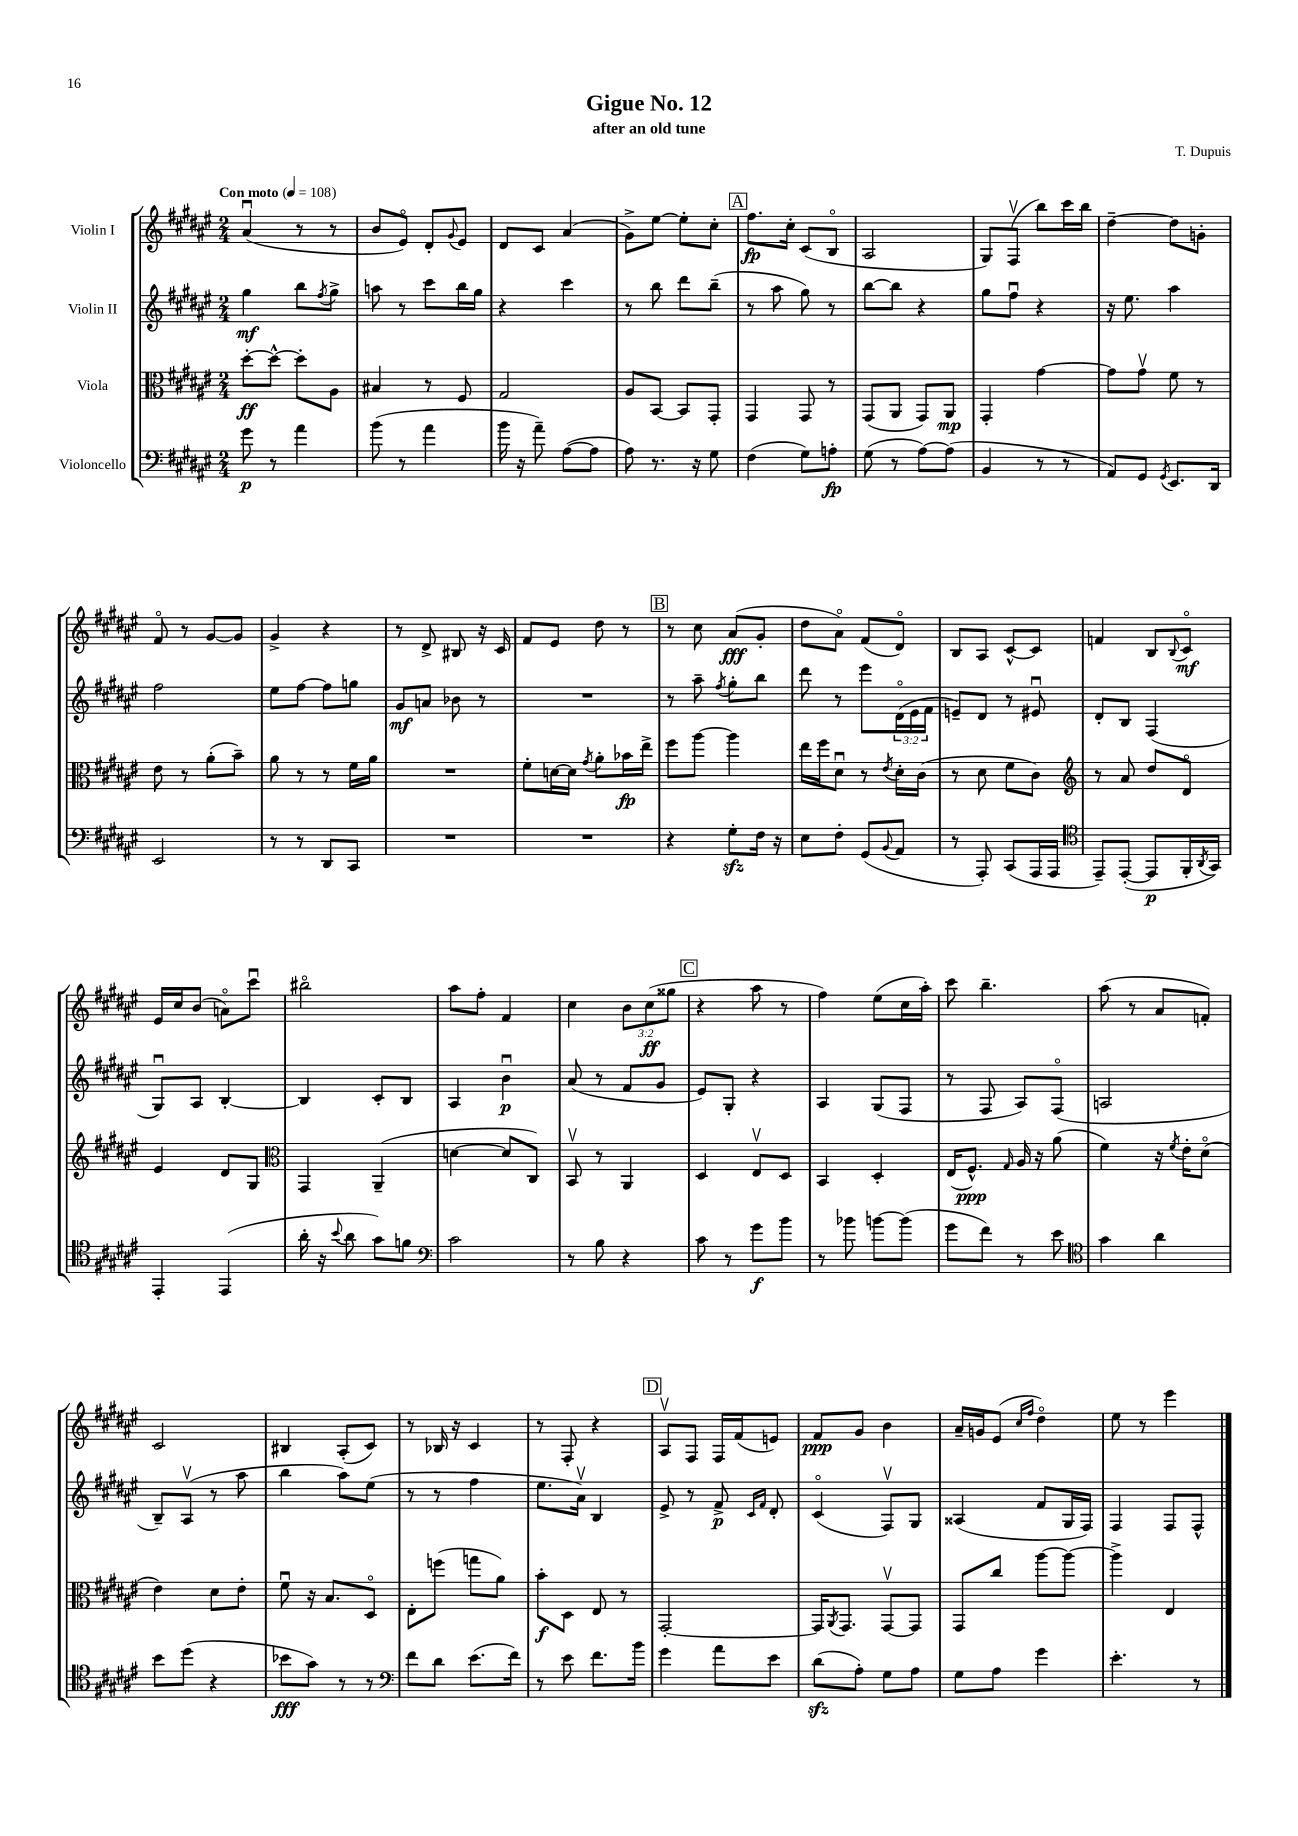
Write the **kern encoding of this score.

**kern	**dynam	**kern	**dynam	**kern	**dynam	**kern	**dynam
*part4	*part4	*part3	*part3	*part2	*part2	*part1	*part1
*staff4	*staff4	*staff3	*staff3	*staff2	*staff2	*staff1	*staff1
*I"Violoncello	*	*I"Viola	*	*I"Violin II	*	*I"Violin I	*
*clefF4	*	*clefC3	*	*clefG2	*	*clefG2	*
*k[f#c#g#d#a#e#]	*	*k[f#c#g#d#a#e#]	*	*k[f#c#g#d#a#e#]	*	*k[f#c#g#d#a#e#]	*
*M2/4	*	*M2/4	*	*M2/4	*	*M2/4	*
*MM108	*	*MM108	*	*MM108	*	*MM108	*
=1	=1	=1	=1	=1	=1	=1	=1
!	!	!	!	!	!	!LO:TX:a:B:t=Con moto	!
8g#\	p	[8dd#'\L	ff	4gg#\	mf	(4a#u/	.
8r	.	8dd#^^\J_	.	.	.	.	.
4a#\	.	8dd#'\L]	.	8bb\L	.	8r	.
.	.	.	.	8qff#/	.	.	.
.	.	8A#\J	.	8gg#^\J	.	8r	.
=2	=2	=2	=2	=2	=2	=2	=2
(8b\	.	4B#X/	.	8aan\	.	8b/L	.
8r	.	.	.	8r	.	8e#/J)	.
4a#\	.	8r	.	8ccc#\L	.	8d#'/L	.
.	.	.	.	.	.	8qqg#/	.
.	.	8F#/	.	16bb\L	.	8e#/J	.
.	.	.	.	16gg#\JJ	.	.	.
=3	=3	=3	=3	=3	=3	=3	=3
16b\	.	2G#/	.	4r	.	8d#/L	.
16r	.	.	.	.	.	.	.
8a#~\)	.	.	.	.	.	8c#/J	.
([8A#\L	.	.	.	4ccc#\	.	(4a#/	.
8A#\J]	.	.	.	.	.	.	.
=4	=4	=4	=4	=4	=4	=4	=4
8A#\)	.	8A#/L	.	8r	.	8g#^\L)	.
8.r	.	[8BB/J	.	8bb\	.	[8ee#\J	.
.	.	8BB/L]	.	8ddd#\L	.	8ee#'\L]	.
16r	.	.	.	.	.	.	.
8G#\	.	8GG#'/J	.	(8bb~\J	.	8cc#'\J	.
!!LO:REH:place=s1:t=A
=5	=5	=5	=5	=5	=5	=5	=5
(4F#\	.	4GG#/	.	8r	.	8.ff#\L	fp
.	.	.	.	8aa#\	.	.	.
.	.	.	.	.	.	16cc#'\Jk	.
8G#\L)	.	8GG#/	.	8gg#\)	.	(8c#/L	.
8An'\J	fp	8r	.	8r	.	8B/J	.
=6	=6	=6	=6	=6	=6	=6	=6
(8G#\	.	(8GG#/L	.	[8bb\L	.	2A#/	.
8r	.	8AA#/J	.	8bb\J]	.	.	.
[8A#\L)	.	8GG#/L)	.	4r	.	.	.
(8A#\J]	.	8AA#/J	mp	.	.	.	.
=7	=7	=7	=7	=7	=7	=7	=7
4BB/	.	4GG#'/	.	8gg#\L	.	8G#/L)	.
.	.	.	.	8ff#u\J	.	(8F#v/J	.
8r	.	[4g#\	.	4r	.	8bb\L)	.
8r	.	.	.	.	.	16ccc#\L	.
.	.	.	.	.	.	16bb\JJ	.
=8	=8	=8	=8	=8	=8	=8	=8
8AA#/L)	.	8g#\L]	.	16r	.	[4dd#~\	.
.	.	.	.	8.ee#\	.	.	.
8GG#/J	.	8g#v\J	.	.	.	.	.
8qGG#/	.	.	.	.	.	.	.
8.EE#/L	.	8f#\	.	4aa#\	.	8dd#\L]	.
.	.	8r	.	.	.	8gn'\J	.
16DD#/Jk	.	.	.	.	.	.	.
!!LO:LB:g=z
=9	=9	=9	=9	=9	=9	=9	=9
2EE#/	.	8e#\	.	2ff#\	.	8f#/	.
.	.	8r	.	.	.	8r	.
.	.	(8a#'\L	.	.	.	[8g#/L	.
.	.	8b~\J)	.	.	.	8g#/J]	.
=10	=10	=10	=10	=10	=10	=10	=10
8r	.	8a#\	.	8ee#\L	.	4g#^/	.
8r	.	8r	.	[8ff#\J	.	.	.
8DD#/L	.	8r	.	8ff#\L]	.	4r	.
8CC#/J	.	16f#\LL	.	8ggn\J	.	.	.
.	.	16a#\JJ	.	.	.	.	.
=11	=11	=11	=11	=11	=11	=11	=11
2r	.	2r	.	8g#/L	mf	8r	.
.	.	.	.	8an/J	.	8d#^/	.
.	.	.	.	8b-X\	.	8B#X/	.
.	.	.	.	8r	.	16r	.
.	.	.	.	.	.	16c#/	.
=12	=12	=12	=12	=12	=12	=12	=12
2r	.	8f#'\L	.	2r	.	8f#/L	.
.	.	[16dn\L	.	.	.	8e#/J	.
.	.	16d\JJ]	.	.	.	.	.
.	.	8qg#/	.	.	.	.	.
.	.	8a#'\L	.	.	.	8dd#\	.
.	.	16b-X\L	fp	.	.	8r	.
.	.	16ee#^\JJ	.	.	.	.	.
!!LO:REH:place=s1:t=B
=13	=13	=13	=13	=13	=13	=13	=13
4r	.	8ff#\L	.	8r	.	8r	.
.	.	[8aa#\J	.	8aa#~\	.	8cc#\	.
.	.	.	.	8qff#/	.	.	.
8G#zz'\L	.	4aa#\]	.	8gg#'\L	.	(8a#/L	fff
16F#\Jk	.	.	.	8bb\J	.	8g#'/J	.
16r	.	.	.	.	.	.	.
=14	=14	=14	=14	=14	=14	=14	=14
8E#\L	.	16ee#\LL	.	8ddd#\	.	8dd#\L	.
.	.	16ff#\J	.	.	.	.	.
8F#'\J	.	8d#u\J	.	8r	.	8a#\J)	.
(8GG#/L	.	8r	.	8eee#\L	.	(8f#/L	.
8qqBB/	.	8qe#/	.	.	.	.	.
8AA#/J	.	16d#'\LL	.	(24d#\L	.	8d#/J)	.
.	.	.	.	24e#\	.	.	.
.	.	(16c#\JJ	.	.	.	.	.
.	.	.	.	24f#\JJ	.	.	.
=15	=15	=15	=15	=15	=15	=15	=15
8r	.	8r	.	8en~/L)	.	8B/L	.
8AAA#'/)	.	8d#\	.	8d#/J	.	8A#/J	.
(8CC#/L	.	8f#\L	.	8r	.	[8c#^^/L	.
16AAA#/L	.	8c#\J)	.	8e#Xu/	.	8c#/J]	.
16AAA#/JJ	.	.	.	.	.	.	.
=16	=16	=16	=16	=16	=16	=16	=16
*clefC4	*	*clefG2	*	*	*	*	*
8EE#~/L)	.	8r	.	8d#'/L	.	4fn/	.
([8EE#'/J	.	8a#/	.	8B/J	.	.	.
8EE#/L]	p	8dd#/L	.	(4F#/	.	8B/L	.
.	.	.	.	.	.	8qqB/	.
16FF#'/L	.	8d#/J	.	.	.	8c#/J	mf
8qAA#/	.	.	.	.	.	.	.
16GG#/JJ)	.	.	.	.	.	.	.
!!LO:LB:g=z
=17	=17	=17	=17	=17	=17	=17	=17
4EE#'/	.	4e#/	.	8G#u/L)	.	16e#/LL	.
.	.	.	.	.	.	16cc#/J	.
.	.	.	.	8A#/J	.	(8b/J	.
(4EE#/	.	8d#/L	.	[4B'/	.	8an\L)	.
.	.	8G#/J	.	.	.	8ccc#u\J	.
=18	=18	=18	=18	=18	=18	=18	=18
*	*	*clefC3	*	*	*	*	*
16a#'\	.	4GG#/	.	4B/]	.	2bb#X\	.
16r	.	.	.	.	.	.	.
8qqb/	.	.	.	.	.	.	.
8a#\	.	.	.	.	.	.	.
8g#\L)	.	(4AA#~/	.	8c#'/L	.	.	.
8fn\J	.	.	.	8B/J	.	.	.
=19	=19	=19	=19	=19	=19	=19	=19
*clefF4	*	*	*	*	*	*	*
2c#\	.	[4dn\	.	4A#/	.	8aa#\L	.
.	.	.	.	.	.	8ff#'\J	.
.	.	8d/L]	.	4bu\	p	4f#/	.
.	.	8C#/J)	.	.	.	.	.
=20	=20	=20	=20	=20	=20	=20	=20
8r	.	8BBv/	.	(8a#/	.	4cc#\	.
8B\	.	8r	.	8r	.	.	.
4r	.	4AA#/	.	8f#/L	.	12b\L	.
.	.	.	.	.	.	(12cc#\	ff
.	.	.	.	8g#/J	.	.	.
.	.	.	.	.	.	12gg##X\J	.
!!LO:REH:place=s1:t=C
=21	=21	=21	=21	=21	=21	=21	=21
8c#\	.	4D#/	.	8e#/L)	.	4r	.
8r	.	.	.	8G#'/J	.	.	.
8g#\L	f	8E#v/L	.	4r	.	8aa#\	.
8b\J	.	8D#/J	.	.	.	8r	.
=22	=22	=22	=22	=22	=22	=22	=22
8r	.	4BB/	.	4A#/	.	4ff#\)	.
8b-X\	.	.	.	.	.	.	.
[8bn\L	.	4D#'/	.	(8G#/L	.	(8ee#\L	.
(8b\J]	.	.	.	8F#/J	.	16cc#\L	.
.	.	.	.	.	.	16aa#'\JJ)	.
=23	=23	=23	=23	=23	=23	=23	=23
8g#\L	.	(16E#/KL	.	8r	.	8ccc#\	.
.	.	8.F#^^/J)	ppp	.	.	.	.
8f#\J)	.	.	.	8F#/	.	4.bb~\	.
.	.	16qqG#/	.	.	.	.	.
8r	.	16A#/	.	8A#/L)	.	.	.
.	.	16r	.	.	.	.	.
8e#\	.	(8a#\	.	(8F#/J	.	.	.
=24	=24	=24	=24	=24	=24	=24	=24
*clefC4	*	*	*	*	*	*	*
4g#\	.	4f#\)	.	2An/	.	(8aa#\	.
.	.	.	.	.	.	8r	.
4a#\	.	16r	.	.	.	8a#/L	.
.	.	8qf#/	.	.	.	.	.
.	.	16e#'\KL	.	.	.	.	.
.	.	(8d#\J	.	.	.	8fn'/J)	.
!!LO:LB:g=z
=25	=25	=25	=25	=25	=25	=25	=25
8b\L	.	4e#\)	.	8B~/L)	.	2c#/	.
(8dd#\J	.	.	.	(8A#v/J	.	.	.
4r	.	8d#\L	.	8r	.	.	.
.	.	8e#'\J	.	8aa#\	.	.	.
=26	=26	=26	=26	=26	=26	=26	=26
8b-X\L	fff	8f#u\	.	4bb\	.	4B#X/	.
8g#\J)	.	16r	.	.	.	.	.
.	.	8.B/L	.	.	.	.	.
8r	.	.	.	8aa#\L)	.	(8A#'/L	.
8r	.	8D#/J	.	(8ee#\J	.	8c#/J)	.
=27	=27	=27	=27	=27	=27	=27	=27
*clefF4	*	*	*	*	*	*	*
8f#\L	.	8E#'\L	.	8r	.	8r	.
8d#\J	.	(8ffn\J	.	8r	.	16B-X/	.
.	.	.	.	.	.	16r	.
(8.e#\L	.	8ggn\L	.	4ff#\	.	4c#/	.
.	.	8a#\J)	.	.	.	.	.
16f#\Jk)	.	.	.	.	.	.	.
=28	=28	=28	=28	=28	=28	=28	=28
8r	.	8b'\L	f	8.ee#\L	.	8r	.
8e#\	.	8D#\J	.	.	.	8F#'/	.
.	.	.	.	16a#v\Jk)	.	.	.
8.f#\L	.	8E#/	.	4B/	.	4r	.
.	.	8r	.	.	.	.	.
16b\Jk	.	.	.	.	.	.	.
!!LO:REH:place=s1:t=D
=29	=29	=29	=29	=29	=29	=29	=29
4g#\	.	[2GG#'/	.	8e#^/	.	8A#v/L	.
.	.	.	.	8r	.	8F#/J	.
8a#\L	.	.	.	8f#^/	p	16F#/LL	.
.	.	.	.	.	.	(16f#/J	.
.	.	.	.	16qqc#/LL	.	.	.
.	.	.	.	16qqf#/JJ	.	.	.
8e#\J	.	.	.	8d#'/	.	8en/J)	.
=30	=30	=30	=30	=30	=30	=30	=30
(8d#zz\L	.	16GG#/KL]	.	(4c#/	.	8f#/L	ppp
.	.	8qAA#/	.	.	.	.	.
.	.	8.GG#/J	.	.	.	.	.
8A#'\J)	.	.	.	.	.	8g#/J	.
8G#\L	.	[8GG#v/L	.	8F#v/L)	.	4b\	.
8A#\J	.	8GG#/J]	.	8G#/J	.	.	.
=31	=31	=31	=31	=31	=31	=31	=31
8G#\L	.	8GG#/L	.	(4A##X/	.	16a#~/LL	.
.	.	.	.	.	.	16gn/J	.
8A#\J	.	8cc#/J	.	.	.	(8e#/J	.
.	.	.	.	.	.	16qqcc#/LL	.
.	.	.	.	.	.	16qqff#/JJ	.
4g#\	.	[8aa#\L	.	8f#/L	.	4dd#\)	.
.	.	8aa#\J_	.	16G#/L	.	.	.
.	.	.	.	16F#/JJ)	.	.	.
=32	=32	=32	=32	=32	=32	=32	=32
4.e#'\	.	4aa#^\]	.	4F#/	.	8ee#\	.
.	.	.	.	.	.	8r	.
.	.	4E#/	.	8F#/L	.	4eee#\	.
8r	.	.	.	8F#^^/J	.	.	.
==	==	==	==	==	==	==	==
*-	*-	*-	*-	*-	*-	*-	*-
